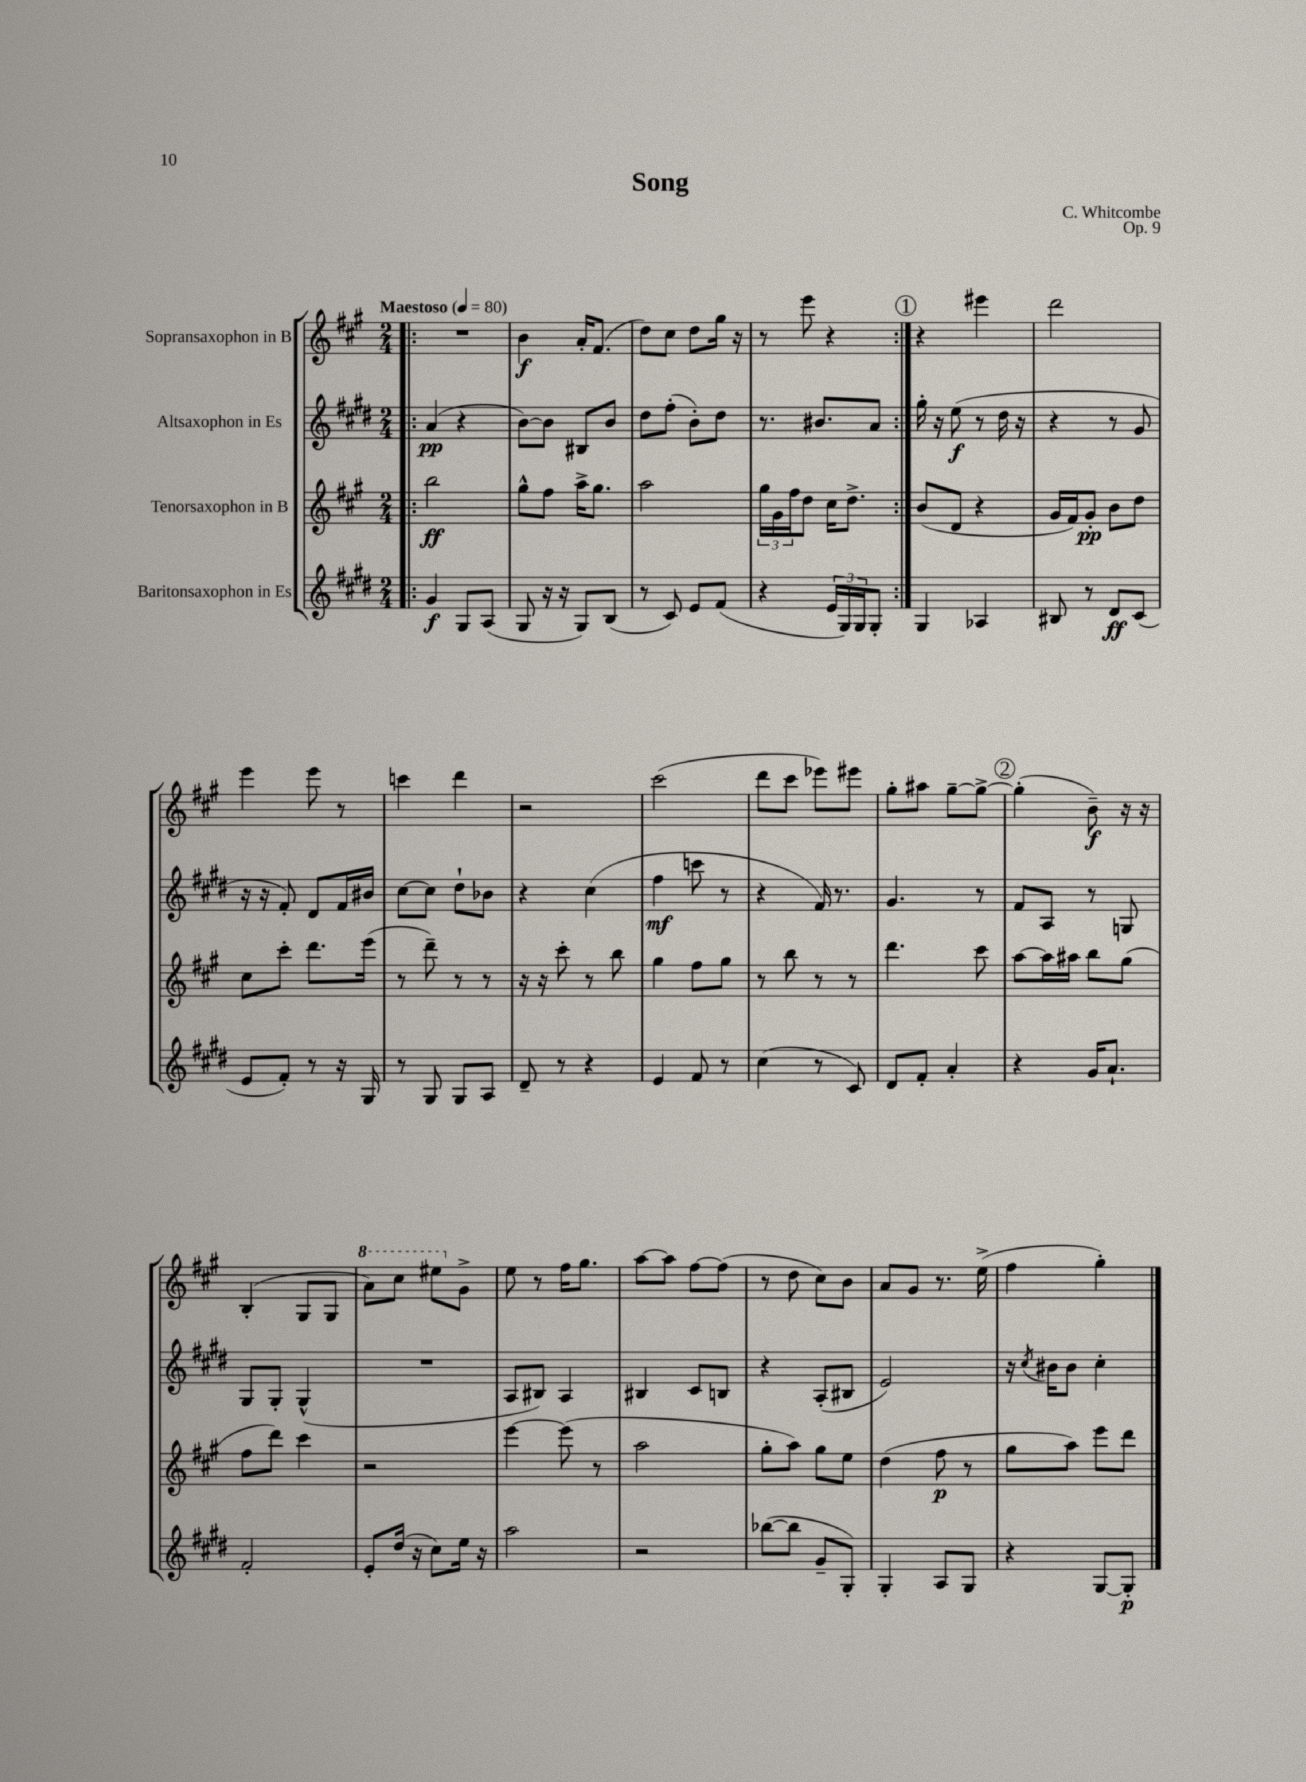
\header { title = "Song" composer = "C. Whitcombe" opus = "Op. 9" }
<<
\new StaffGroup <<
\new Staff = "s0" \with { instrumentName = "Sopransaxophon in B" } {
    \clef treble \key a \major \numericTimeSignature \time 2/4 \tempo "Maestoso" 4 = 80
    \repeat volta 2 { \bar ".|:" R2 |
    b'4\f a'16-. fis'8.( |
    d''8) cis''8 d''8 gis''16 r16 |
    r8 e'''8 r4 | }
    \mark \markup { \circle "1" } r4 eis'''4 |
    d'''2 |
    e'''4 e'''8 r8 |
    c'''4 d'''4 |
    r2 |
    cis'''2( |
    d'''8 cis'''8 ees'''8) eis'''8 |
    gis''8-. ais''8 gis''8~-- gis''8~-> |
    \mark \markup { \circle "2" } gis''4-.( b'8--\f) r16 r16 |
    b4-.( gis8 gis8 |
    \ottava #1 a''8) cis'''8 eis'''8 \ottava #0 gis'8-> |
    e''8 r8 fis''16 gis''8. |
    a''8~ a''8 fis''8~ fis''8( |
    r8 d''8 cis''8) b'8 |
    a'8 gis'8 r8. e''16->( |
    fis''4 gis''4-.) \bar "|." |
}
\new Staff = "s1" \with { instrumentName = "Altsaxophon in Es" } {
    \clef treble \key e \major \numericTimeSignature \time 2/4
    \repeat volta 2 { \bar ".|:" a'4\pp( r4 |
    b'8~) b'8 bis8 b'8 |
    dis''8 fis''8-.( b'8-.) dis''8 |
    r8. bis'8. a'8 | }
    \mark \markup { \circle "1" } gis''16-. r16 e''8\f( r8 dis''16 r16 |
    r4 r8 gis'8 |
    r16 r16 fis'8-.) dis'8 fis'16 bis'16 |
    cis''8~ cis''8 dis''8-! bes'8 |
    r4 cis''4( |
    fis''4\mf c'''8 r8 |
    r4 fis'16) r8. |
    gis'4. r8 |
    \mark \markup { \circle "2" } fis'8 a8 r8 g8 |
    gis8 gis8-. gis4-^( |
    R2 |
    a8 bis8) a4 |
    bis4 cis'8 b8 |
    r4 a8-.( bis8 |
    e'2) |
    r16 \acciaccatura { cis''8 } bis'16 bis'8 cis''4-. \bar "|." |
}
\new Staff = "s2" \with { instrumentName = "Tenorsaxophon in B" } {
    \clef treble \key a \major \numericTimeSignature \time 2/4
    \repeat volta 2 { \bar ".|:" b''2\ff |
    gis''8-^ fis''8 a''16-> gis''8. |
    a''2 |
    \tuplet 3/2 { gis''16 gis'16 fis''16 } d''8 cis''16 d''8.-> | }
    \mark \markup { \circle "1" } b'8( d'8 r4 |
    gis'16 fis'16) gis'8-.\pp b'8 d''8 |
    cis''8 cis'''8-. d'''8. e'''16( |
    r8 d'''8--) r8 r8 |
    r16 r16 cis'''8-. r8 b''8 |
    gis''4 fis''8 gis''8 |
    r8 b''8 r8 r8 |
    d'''4. cis'''8 |
    \mark \markup { \circle "2" } a''8~ a''16 ais''16 b''8 gis''8( |
    fis''8 d'''8) cis'''4 |
    r2 |
    e'''4~ e'''8( r8 |
    a''2 |
    gis''8-. a''8) gis''8 e''8 |
    d''4( fis''8\p r8 |
    gis''8 a''8) e'''8 d'''8 \bar "|." |
}
\new Staff = "s3" \with { instrumentName = "Baritonsaxophon in Es" } {
    \clef treble \key e \major \numericTimeSignature \time 2/4
    \repeat volta 2 { \bar ".|:" gis'4\f gis8 a8( |
    gis8 r16 r16 gis8) b8( |
    r8 cis'8) e'8 fis'8( |
    r4 \tuplet 3/2 { e'16 gis16) gis16 } gis8-. | }
    \mark \markup { \circle "1" } gis4 aes4 |
    bis8 r8 dis'8\ff cis'8( |
    e'8 fis'8-.) r8 r16 gis16 |
    r8 gis8 gis8 a8 |
    dis'8-- r8 r4 |
    e'4 fis'8 r8 |
    cis''4( r8 cis'8) |
    dis'8 fis'8-. a'4-. |
    \mark \markup { \circle "2" } r4 gis'16 a'8.-! |
    fis'2-. |
    e'8-. dis''16( r16 cis''8) e''16 r16 |
    a''2 |
    r2 |
    bes''8~( bes''8 gis'8-- gis8-.) |
    gis4-. a8 gis8 |
    r4 gis8~ gis8-.\p \bar "|." |
}
>>
>>
\layout { \context { \Score \remove "Bar_number_engraver" } }
